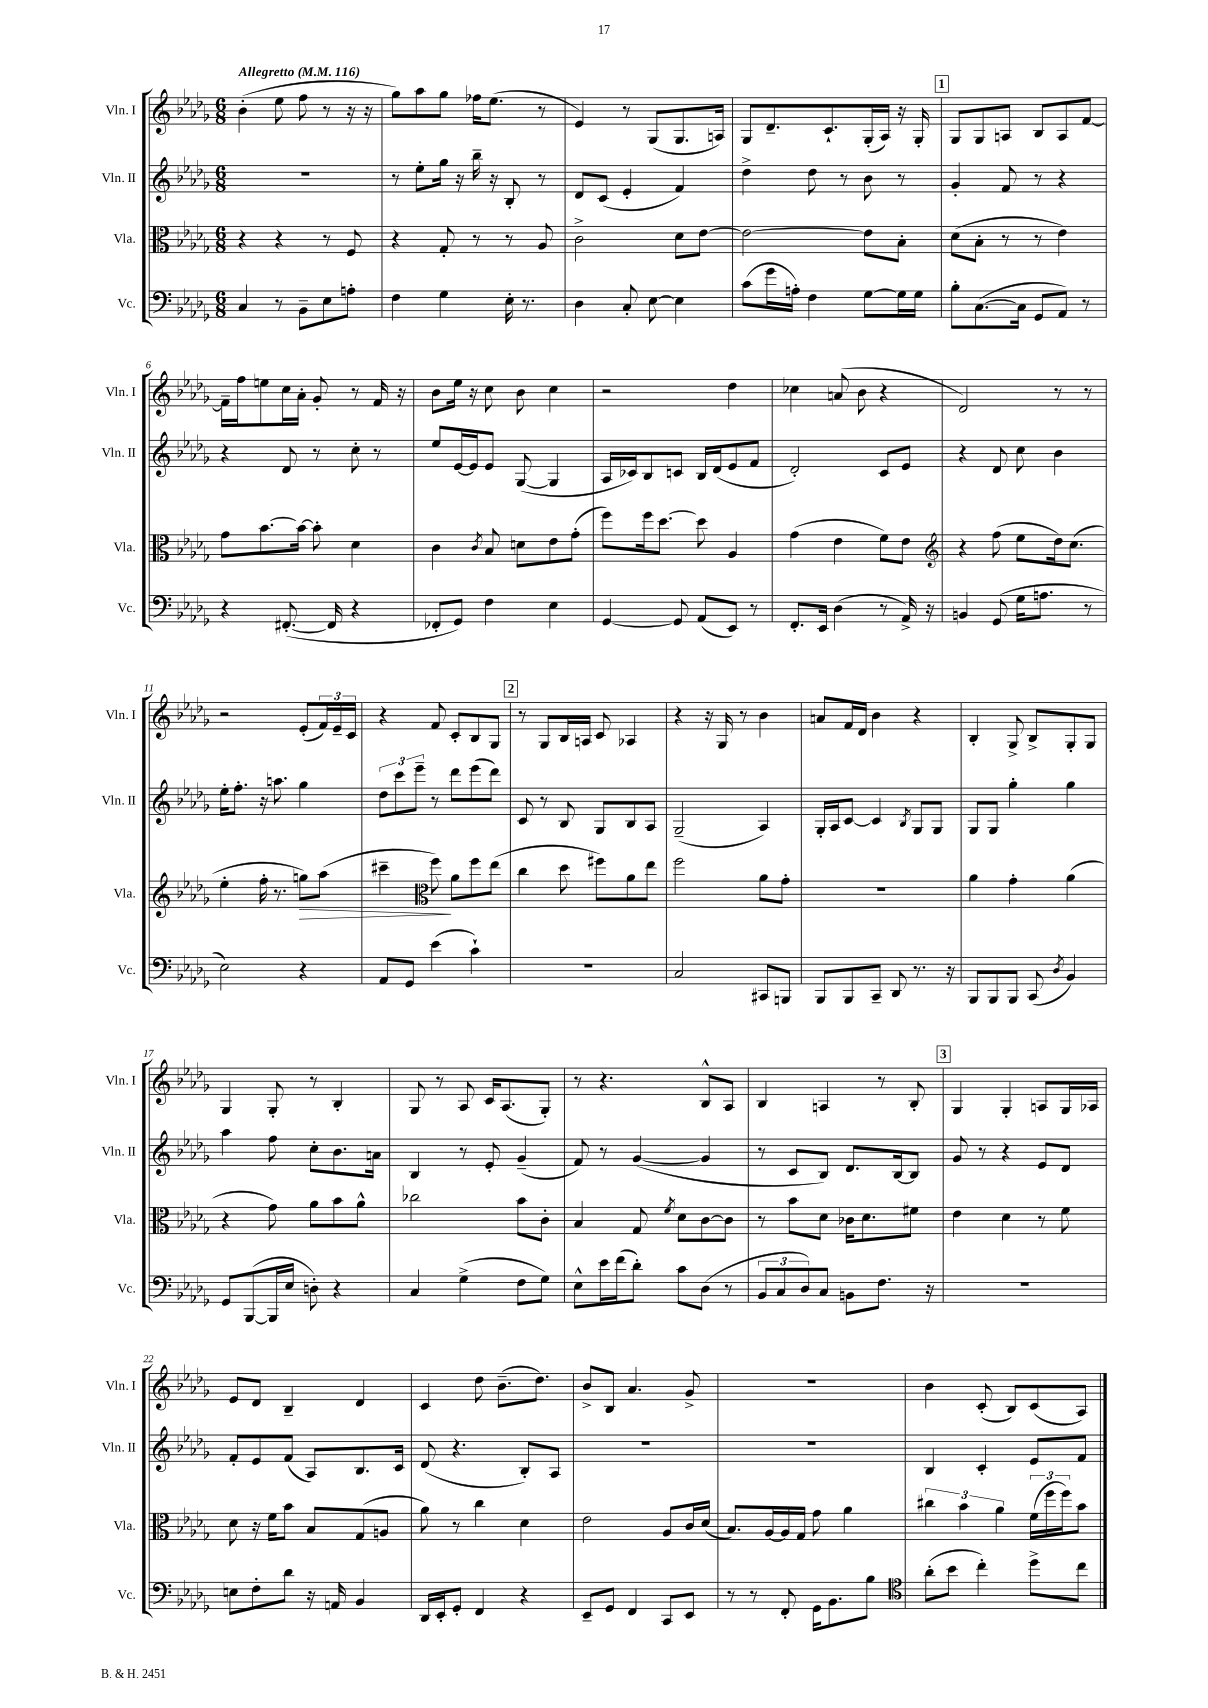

**kern	**kern	**dynam	**kern	**kern
*part4	*part3	*part3	*part2	*part1
*staff4	*staff3	*staff3	*staff2	*staff1
*I"Vc.	*I"Vla.	*	*I"Vln. II	*I"Vln. I
*I'Vc.	*I'Vla.	*	*I'Vln. II	*I'Vln. I
*clefF4	*clefC3	*	*clefG2	*clefG2
*k[b-e-a-d-g-]	*k[b-e-a-d-g-]	*	*k[b-e-a-d-g-]	*k[b-e-a-d-g-]
*M6/8	*M6/8	*	*M6/8	*M6/8
*MM116	*MM116	*	*MM116	*MM116
=1	=1	=1	=1	=1
!	!	!	!	!LO:TX:a:B:t=Allegretto
4C/	4r	.	2.r	(4b-'\
8r	4r	.	.	8ee-\
8BB-~\L	.	.	.	8ff\
8E-\	8r	.	.	8r
8An'\J	8F/	.	.	16r
.	.	.	.	16r
=2	=2	=2	=2	=2
4F\	4r	.	8r	8gg-\L)
.	.	.	8ee-'\L	8aa-\
4G-\	8G-'/	.	16gg-\Jk	8gg-\J
.	.	.	16r	.
.	8r	.	16bb-~\	16ff-X\KL
.	.	.	16r	(8.ee-\J
16E-'\	8r	.	8B-'/	.
8.r	.	.	.	.
.	8A-/	.	8r	8r
=3	=3	=3	=3	=3
4D-\	2c^\	.	8d-/L	4e-/)
.	.	.	(8c/J	.
8C'/	.	.	4e-'/	8r
[8E-\	.	.	.	(8G-/L
4E-\]	8d-\L	.	4f/)	8.G-/
.	[8e-\J	.	.	.
.	.	.	.	16An/Jk)
=4	=4	=4	=4	=4
(8c\L	2e-\_	.	4dd-^\	8G-/L
16g-\L	.	.	.	8.d-~/
16An'\JJ)	.	.	.	.
4F\	.	.	8dd-\	.
.	.	.	.	8.c`/
.	.	.	8r	.
[8G-\L	8e-\L]	.	8b-\	(16G-'/L
.	.	.	.	16A-/JJ)
16G-\L]	8B-'\J	.	8r	16r
16G-\JJ	.	.	.	16G-'/
!!LO:REH:place=s1:t=1
=5	=5	=5	=5	=5
8B-'\L	(8d-\L	.	4g-'/	8G-/L
([8.C\	8B-'\J	.	.	8G-/
.	8r	.	8f/	8An/J
16C\Jk]	.	.	.	.
8GG-/L	8r	.	8r	8B-/L
8AA-/J)	4e-\)	.	4r	8A/
8r	.	.	.	[8f/J
!!LO:LB:g=z
=6	=6	=6	=6	=6
4r	8g-\L	.	4r	16f~\LL]
.	.	.	.	16ff\J
.	[8.b-\	.	.	8een\
([8.FF#X'/	.	.	8d-/	16cc\L
.	16b-\Jk_	.	.	16a-'\JJ
.	8b-'\]	.	8r	8g-'/
16FF#/]	.	.	.	.
4r	4d-\	.	8cc'\	8r
.	.	.	8r	16f/
.	.	.	.	16r
=7	=7	=7	=7	=7
8FF-X'/L	4c\	.	8ee-/L	8b-\L
8GG-/J)	.	.	[16e-/L	16ee-\Jk
.	.	.	16e-/J]	16r
.	8qc/	.	.	.
4F\	8B-/	.	8e-/J	8cc\
.	8dn\L	.	([8G-/	8b-\
4E-\	8e-\	.	4G-/]	4cc\
.	(8g-'\J	.	.	.
=8	=8	=8	=8	=8
[4GG-/	8ff\L)	.	16A-/LL	2r
.	.	.	16c-X/J)	.
.	16ff\k	.	8B-/	.
.	[8.dd-\J	.	.	.
8GG-/]	.	.	8cn/J	.
(8AA-/L	8dd-\]	.	16B-/LL	.
.	.	.	(16d-/J	.
8EE-/J)	4A-/	.	8e-/	4dd-\
8r	.	.	8f/J	.
=9	=9	=9	=9	=9
8.FF'/L	(4g-\	.	2d-'/)	4cc-X\
16EE-/Jk	.	.	.	.
(4D-\	4e-\	.	.	(8an/
.	.	.	.	8b-\
8r	8f\L)	.	8c/L	4r
16AA-^/)	8e-\J	.	8e-/J	.
16r	.	.	.	.
=10	=10	=10	=10	=10
*	*clefG2	*	*	*
4BBn/	4r	.	4r	2d-/)
(8GG-/	(8ff\	.	8d-/	.
16G-\KL	8ee-\L	.	8cc\	.
8.An\J	.	.	.	.
.	16dd-\k)	.	4b-\	8r
.	(8.cc\J	.	.	.
8r	.	.	.	8r
!!LO:LB:g=z
=11	=11	=11	=11	=11
2E-\)	4ee-'\	.	16ee-'\KL	2r
.	.	.	8.ff'\J	.
.	16ff'\	.	16r	.
.	8.r	.	8.aan\	.
!	!	!LO:HP:b	!	!
4r	8ggn\L)	>	4gg-\	(8e-'/L
.	(8aa-\J	.	.	24f/L)
.	.	.	.	24e-~/
.	.	.	.	24c/JJ
=12	=12	=12	=12	=12
8AA-/L	4ccc#X~\	.	12dd-\L	4r
.	.	.	12ccc\	.
8GG-/J	.	.	.	.
.	.	.	12eee-~\J	.
*	*clefC3	*	*	*
(4e-\	8ff\)	.	8r	8f/
.	8a-\L	]	8ddd-\L	8c'/L
4c`\)	8ff\	.	(8eee-\	8B-/
.	(8ee-\J	.	8ddd-\J)	8G-/J
!!LO:REH:place=s1:t=2
=13	=13	=13	=13	=13
2.r	4cc\	.	8c/	8r
.	.	.	8r	8G-/L
.	8dd-\	.	8B-/	16B-/L
.	.	.	.	16An/JJ
.	8ff#X\L)	.	8G-/L	8c/
.	8a-\	.	8B-/	4A-X/
.	8ee-\J	.	8A-/J	.
=14	=14	=14	=14	=14
2C/	2ff\	.	(2G-~/	4r
.	.	.	.	16r
.	.	.	.	16G-/
.	.	.	.	8r
8CC#X/L	8a-\L	.	4A-/)	4b-\
8BBBn/J	8g-'\J	.	.	.
=15	=15	=15	=15	=15
8BBB-/L	2.r	.	16G-'/LL	8an/L
.	.	.	16A-/J	.
8BBB-/	.	.	[8c/J	16f/L
.	.	.	.	16d-/JJ
8CC~/J	.	.	4c/]	4b-\
8DD-/	.	.	.	.
.	.	.	8qB-/	.
8.r	.	.	8G-/L	4r
.	.	.	8G-/J	.
16r	.	.	.	.
=16	=16	=16	=16	=16
8BBB-/L	4a-\	.	8G-/L	4B-'/
8BBB-/	.	.	8G-/J	.
8BBB-/J	4g-'\	.	4gg-'\	8G-^/
(8CC/	.	.	.	8B-^/L
8qD-/	.	.	.	.
4BB-/)	(4a-\	.	4gg-\	8G-'/
.	.	.	.	8G-/J
!!LO:LB:g=z
=17	=17	=17	=17	=17
8GG-/L	4r	.	4aa-\	4G-/
([8BBB-/	.	.	.	.
16BBB-/L]	8g-\)	.	8ff\	8G-'/
16E-/JJ	.	.	.	.
8Dn'\)	8a-\L	.	8cc'\L	8r
4r	8b-\	.	8.b-\	4B-'/
.	8a-^^\J	.	.	.
.	.	.	16an\Jk	.
=18	=18	=18	=18	=18
4C/	2cc-X\	.	4B-/	8G-/
.	.	.	.	8r
(4G-^\	.	.	8r	8A-/
.	.	.	8e-'/	16c/KL
.	.	.	.	(8.A-/
8F\L	8b-\L	.	(4g-~/	.
8G-\J)	8c'\J	.	.	8G-'/J)
=19	=19	=19	=19	=19
8E-^^\L	4B-/	.	8f/)	8r
16e-\L	.	.	8r	4.r
(16f\J	.	.	.	.
8d-'\J)	8G-/	.	([4g-/	.
.	8qf/	.	.	.
8c\L	8d-\L	.	.	.
(8D-\J	[8c\	.	4g-/]	8B-^^/L
8r	8c\J]	.	.	8A-/J
=20	=20	=20	=20	=20
12BB-/L	8r	.	8r	4B-/
12C/	.	.	.	.
.	8b-\L	.	8c/L	.
12D-/)	.	.	.	.
8C/J	8d-\J	.	8B-/J)	4An/
8BBn\L	16c-X\KL	.	8.d-/L	.
.	8.d-\	.	.	.
8.F\J	.	.	.	8r
.	.	.	[16B-/k	.
.	8f#X\J	.	8B-/J]	8B-'/
16r	.	.	.	.
!!LO:REH:place=s1:t=3
=21	=21	=21	=21	=21
2.r	4e-\	.	8g-/	4G-/
.	.	.	8r	.
.	4d-\	.	4r	4G-'/
.	8r	.	8e-/L	8An/L
.	8f\	.	8d-/J	16G-/L
.	.	.	.	16A-X/JJ
!!LO:LB:g=z
=22	=22	=22	=22	=22
8En\L	8d-\	.	8f'/L	8e-/L
8F'\	16r	.	8e-/	8d-/J
.	16f\KL	.	.	.
8d-\J	8b-\J	.	(8f/J	4B-~/
16r	8B-/L	.	8A-/L)	.
16AAn/	.	.	.	.
4BB-/	(8G-/	.	8.B-/	4d-/
.	8An/J	.	.	.
.	.	.	16c/Jk	.
=23	=23	=23	=23	=23
16DD-/LL	8a-\)	.	(8d-/	4c/
16EE-'/J	.	.	.	.
8GG-'/J	8r	.	4.r	.
4FF/	4cc\	.	.	8dd-\
.	.	.	.	(8.b-~\L
4r	4d-\	.	8B-'/L)	.
.	.	.	.	8.dd-\J)
.	.	.	8A-/J	.
=24	=24	=24	=24	=24
8EE-~/L	2e-\	.	2.r	8b-^/L
8GG-/J	.	.	.	8B-/J
4FF/	.	.	.	4.a-/
8CC/L	8A-/L	.	.	.
8EE-/J	16c/L	.	.	8g-^/
.	(16d-/JJ	.	.	.
=25	=25	=25	=25	=25
8r	8.B-/L)	.	2.r	2.r
8r	.	.	.	.
.	[16A-/L	.	.	.
8FF'/	16A-/]	.	.	.
.	16G-/JJ	.	.	.
16GG-\KL	8g-\	.	.	.
8.BB-\	.	.	.	.
.	4a-\	.	.	.
8B-\J	.	.	.	.
=26	=26	=26	=26	=26
*clefC4	*	*	*	*
(8a-'\L	6cc#X\	.	4B-/	4b-\
8b-\J	.	.	.	.
.	6b-\	.	.	.
4cc'\)	.	.	4c'/	(8c'/
.	6a-\	.	.	.
.	.	.	.	8B-/L)
8dd-^\L	(24f\LL	.	8e-/L	(8c/
.	24ff\	.	.	.
.	24ff\J)	.	.	.
8cc\J	8b-\J	.	8f/J	8A-/J)
==	==	==	==	==
*-	*-	*-	*-	*-
